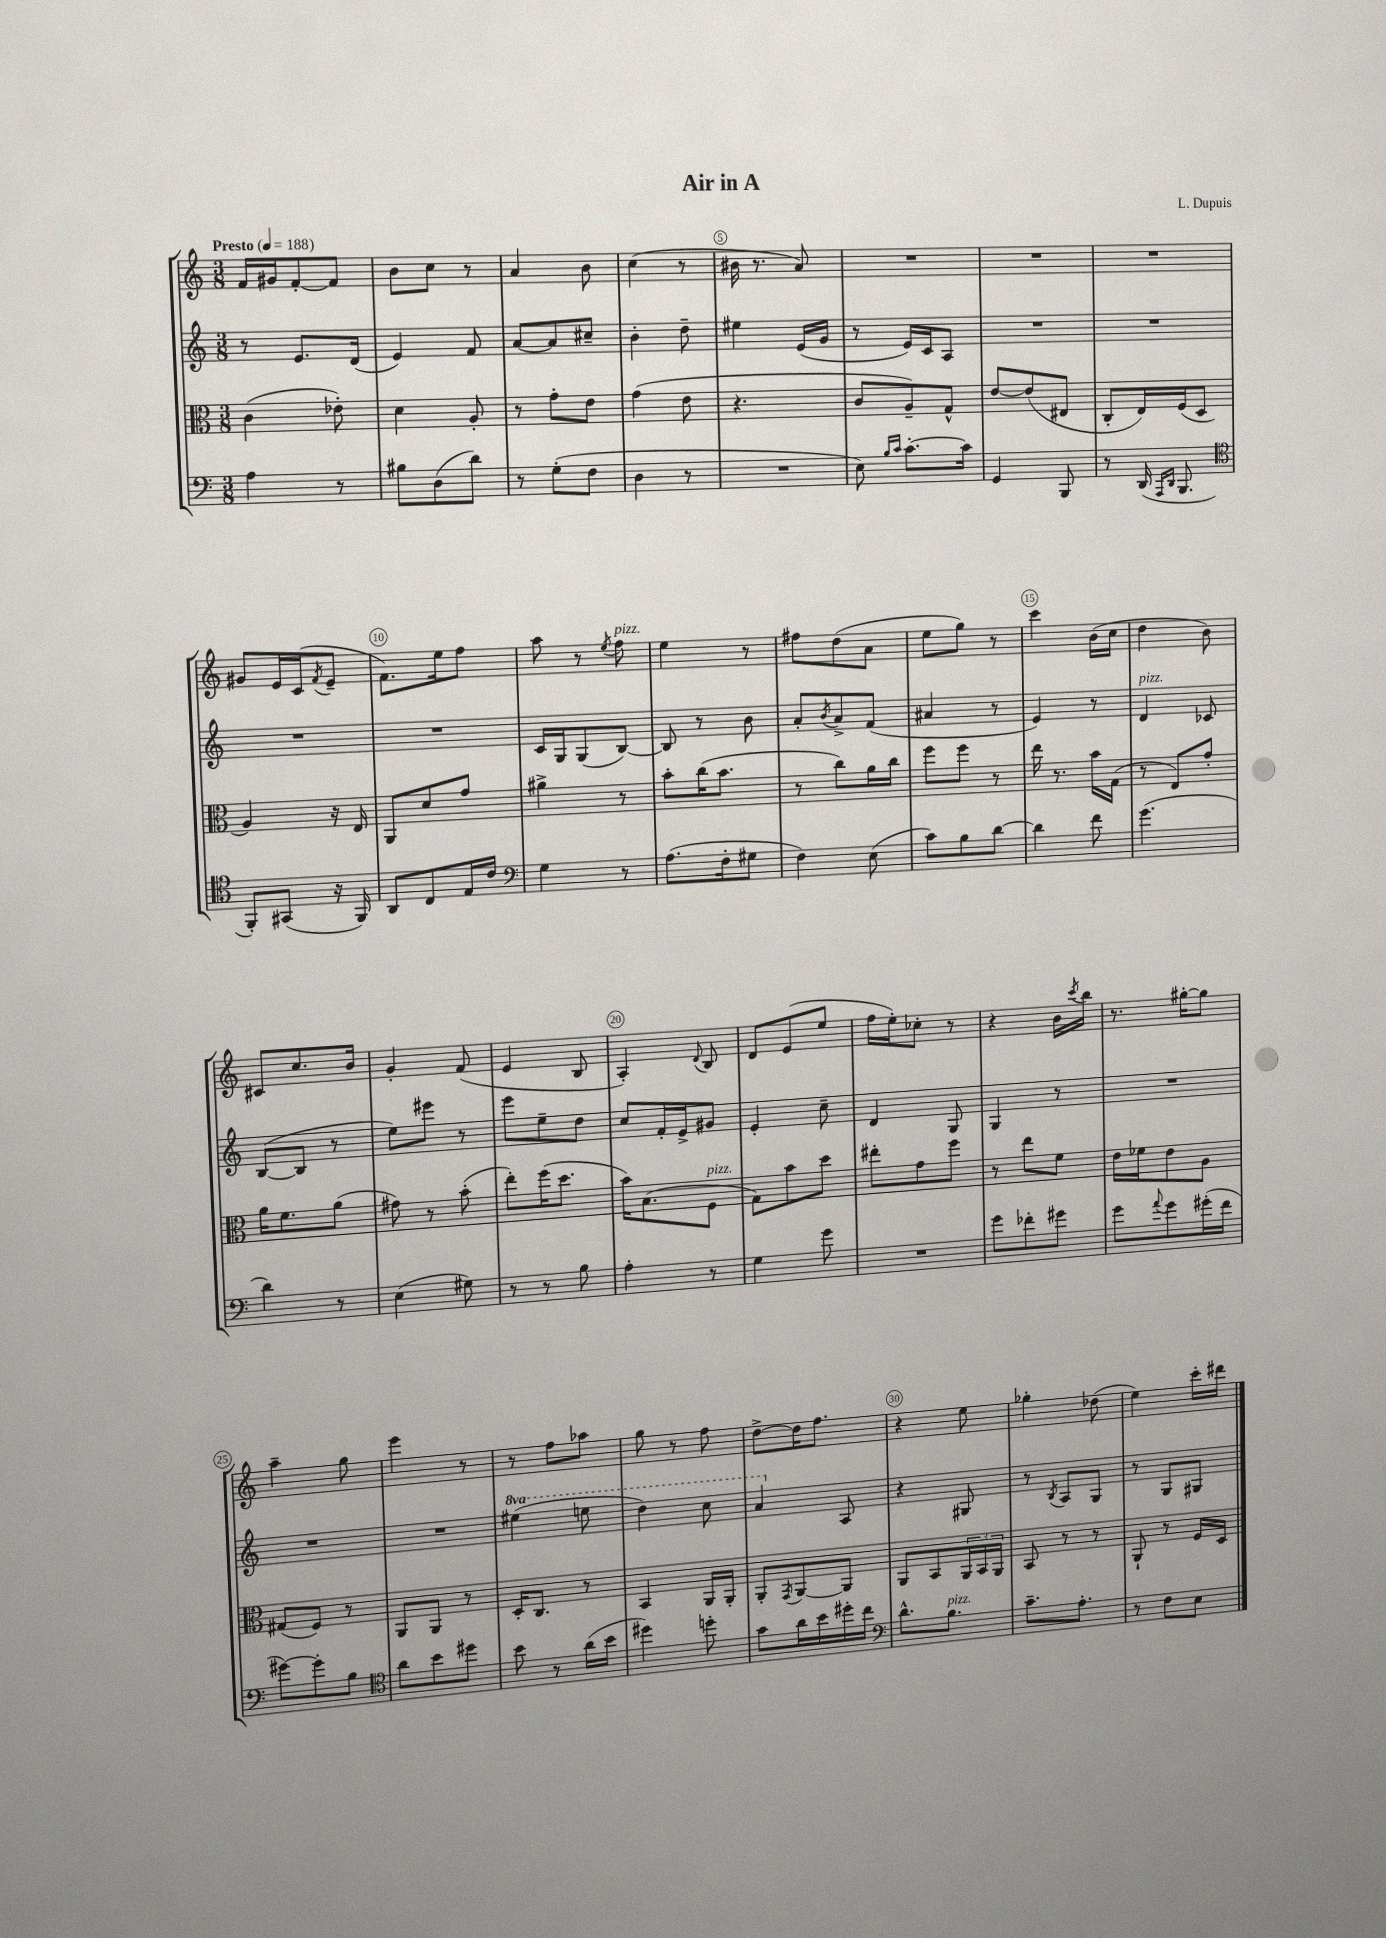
\header { title = "Air in A" composer = "L. Dupuis" }
<<
\new StaffGroup <<
\new Staff = "s0" {
    \clef treble \key c \major \numericTimeSignature \time 3/8 \tempo "Presto" 4 = 188
    f'16 gis'16 f'8~-. f'8 |
    b'8 c''8 r8 |
    a'4 b'8 |
    c''4( r8 |
    bis'16 r8. a'8) |
    R4. |
    R4. |
    R4. |
    gis'8 e'16 c'16( \acciaccatura { f'8 } e'8-- |
    f'8.) e''16 f''8 |
    a''8 r8 \acciaccatura { e''8 } f''8^\markup { \italic "pizz." } |
    e''4 r8 |
    fis''8 d''8( a'8 |
    e''8 g''8) r8 |
    c'''4 b'16( c''16 |
    d''4 b'8) |
    cis'8 c''8. b'16 |
    g'4-. f'8( |
    e'4 b8 |
    a4-.) \appoggiatura { d'8 } b8 |
    d'8 e'8( e''8 |
    f''16 e''16-.) ces''8-. r8 |
    r4 b'16 \acciaccatura { c'''8 } b''16 |
    r8. gis''16~-. gis''8 |
    a''4-- g''8 |
    e'''4 r8 |
    r8 f''8 aes''8 |
    g''8 r8 f''8 |
    d''8~-> d''16 f''8. |
    r4 e''8 |
    ges''4-. des''8( |
    e''4) c'''16-. dis'''16 \bar "|." |
}
\new Staff = "s1" {
    \clef treble \key c \major \numericTimeSignature \time 3/8 \set Staff.ottavationMarkups = #ottavation-simple-ordinals
    r8 e'8. d'16( |
    e'4) f'8 |
    a'8~ a'8 cis''8-- |
    b'4-. d''8-- |
    eis''4 e'16( g'16 |
    r8 e'16) c'16 a8 |
    R4. |
    R4. |
    R4. |
    R4. |
    c'16 g16 g8( b8~) |
    b8 r8 b'8 |
    a'8-. \acciaccatura { b'8 } a'8-> f'8( |
    ais'4 r8 |
    e'4) r8 |
    d'4^\markup { \italic "pizz." } ces'8 |
    b8~( b8 r8 |
    e''8) eis'''8 r8 |
    e'''8 e''8-- d''8 |
    c''8 f'16-. e'16-> gis'8 |
    e'4-. c''8-- |
    d'4 g8 |
    g4 r8 |
    R4. |
    R4. |
    R4. |
    \ottava #1 eis'''4( e'''8 |
    d'''4) c'''8 |
    a''4 \ottava #0 a8 |
    r4 gis8 |
    r8 \acciaccatura { b8 } a8 g8 |
    r8 g8 gis8 \bar "|." |
}
\new Staff = "s2" {
    \clef alto \key c \major \numericTimeSignature \time 3/8
    c'4( ees'8-.) |
    d'4 a8-. |
    r8 g'8-. e'8 |
    g'4( e'8 |
    r4. |
    c'8 a8--) g8-^ |
    e'8~ e'8( eis8 |
    c8-. e16) f16( d8 |
    a4) r16 e16 |
    a,8 d'8 g'8 |
    ais'4-> r8 |
    b'8-. c''16( b'8. |
    r8 c''8) a'16 c''16 |
    f''8 f''8 r8 |
    e''16 r8. b'16 g16( |
    r8 e8) g'8-. |
    a'16 f'8. a'8( |
    gis'8) r8 b'8-.( |
    e''8-.) f''16( d''8. |
    b'16) b8.( f8^\markup { \italic "pizz." } |
    g8) b'8 d''8 |
    eis''8-. g'8 f''8 |
    r8 e''8 f'8 |
    e'16 fes'16 e'8 a8 |
    gis8( f8) r8 |
    a,8 a,8 r8 |
    d16-. c8. r8 |
    b,4 a,16 a,16-. |
    a,8-. \acciaccatura { g,8 } a,8~ a,8 |
    a,8 b,8 \tuplet 3/2 { a,16 b,16 a,16 } |
    b,8 r8 r8 |
    a,8-! r8 f16 d16 \bar "|." |
}
\new Staff = "s3" {
    \clef bass \key c \major \numericTimeSignature \time 3/8
    a4 r8 |
    bis8 d8( d'8) |
    r8 g8-.( f8 |
    d4 r8 |
    R4. |
    e8) \grace { b16 c'16 } c'8.~-. c'16 |
    g,4 b,,8 |
    r8 d,16( \grace { a,,16 d,16 } b,,8. |
    \clef tenor f,8-.) gis,8( r16 f,16) |
    a,8 c8 e16 c'16 |
    \clef bass g4 r8 |
    a8.( f16-. gis8 |
    f4) e8( |
    c'8) b8 d'8~ |
    d'4 f'8 |
    g'4.( |
    d'4) r8 |
    e4( gis8) |
    r8 r8 b8 |
    a4-. r8 |
    g4 g'8 |
    R4. |
    g'8 fes'8-. gis'8 |
    g'8 \appoggiatura { a'8 } g'8 gis'16-.( f'16 |
    gis'8~) gis'8-. b8 |
    \clef tenor a'8 b'8 dis''8 |
    b'8 r8 a'16( b'16 |
    dis''4) d''8-. |
    g'8 a'16 b'16 dis''16-. c''16 |
    \clef bass d'8.-^ b8.^\markup { \italic "pizz." } |
    c'8.-- a8.-. |
    r8 f8 e8 \bar "|." |
}
>>
>>
\layout { \context { \Score \override BarNumber.break-visibility = ##(#f #t #t) barNumberVisibility = #(every-nth-bar-number-visible 5) \override BarNumber.stencil = #(make-stencil-circler 0.1 0.3 ly:text-interface::print) } }
